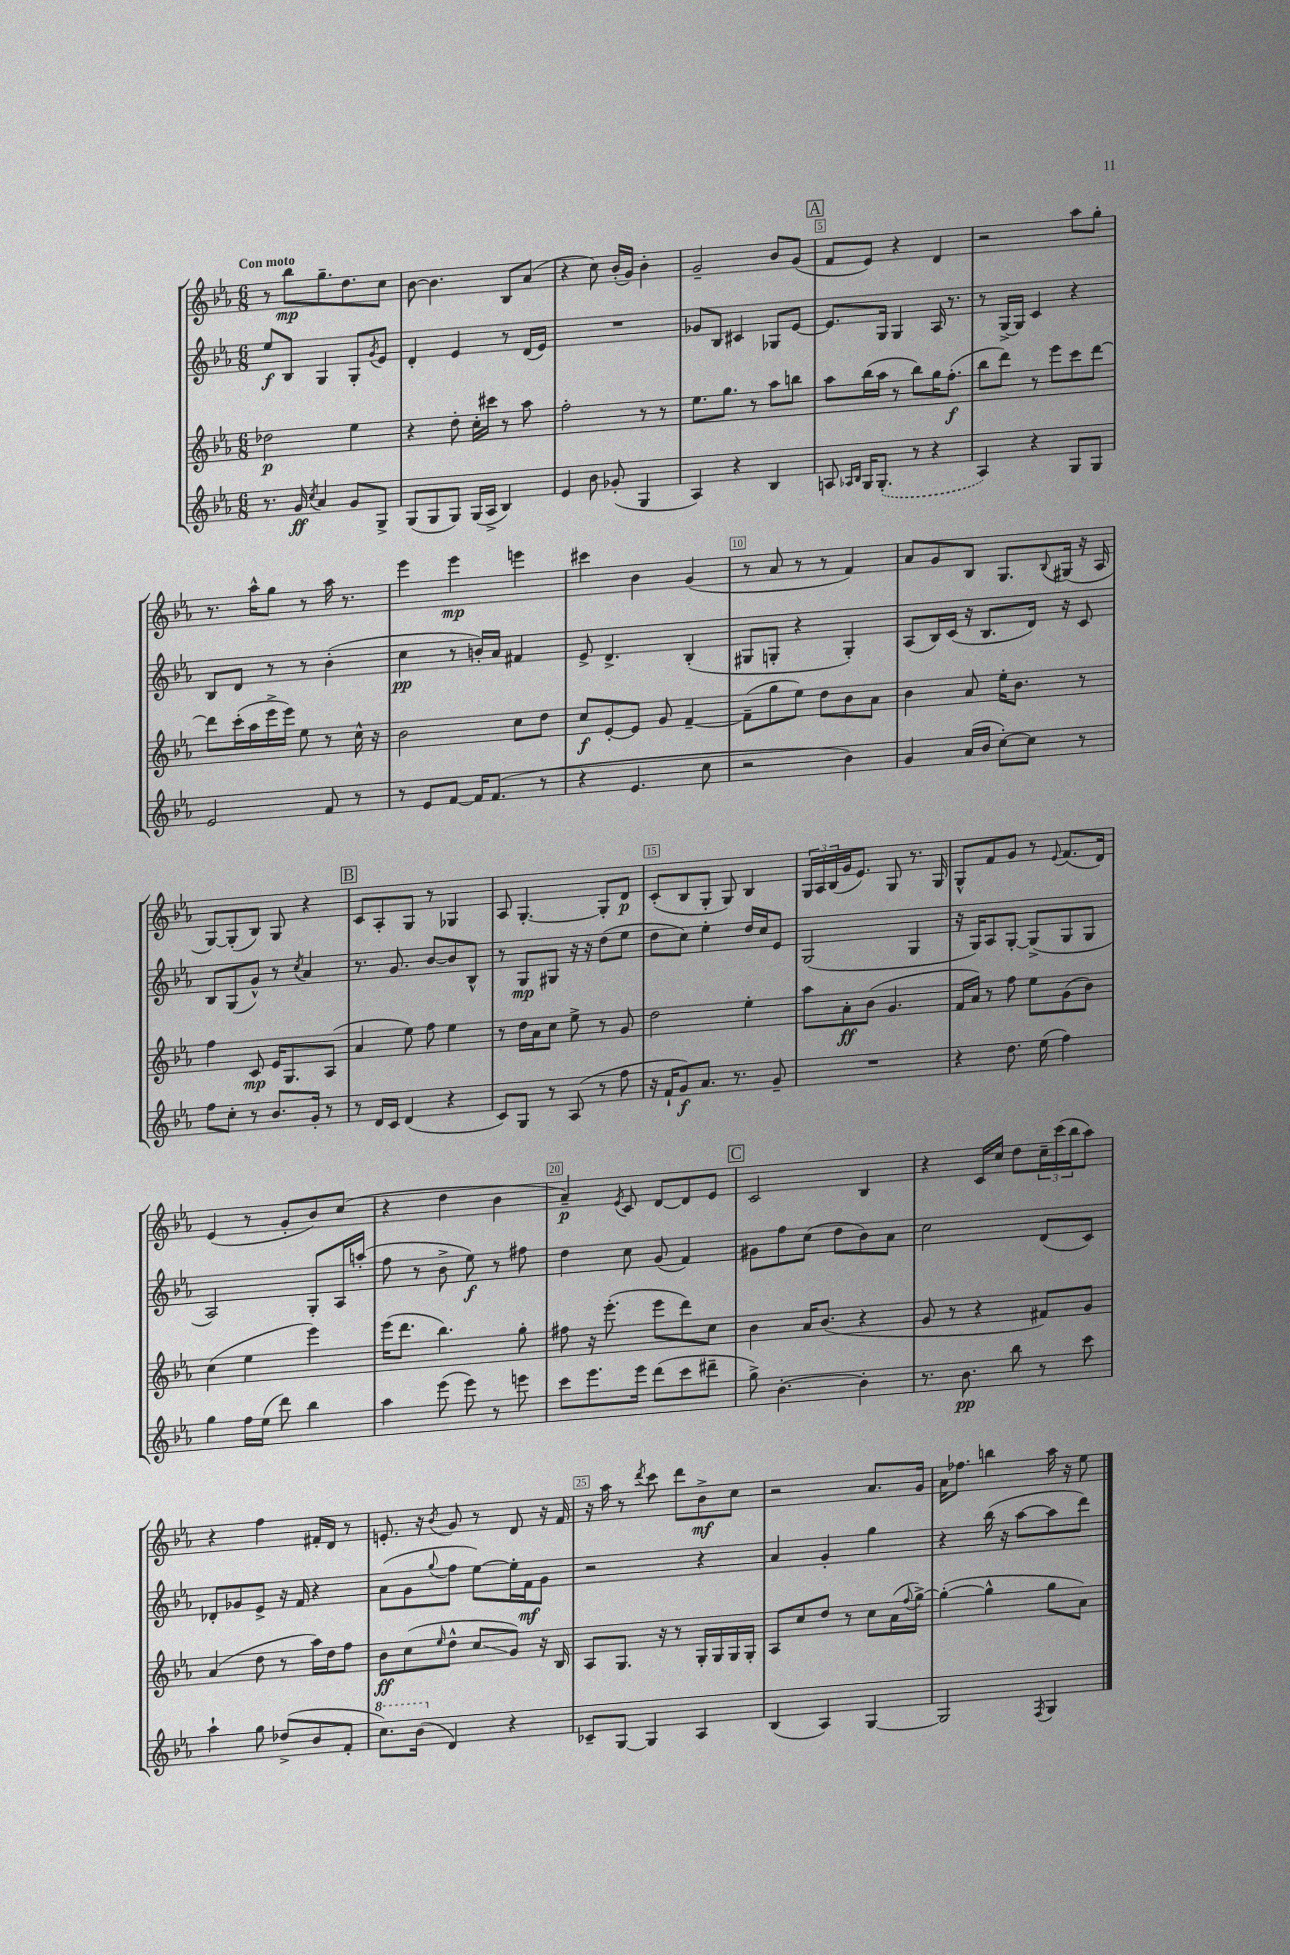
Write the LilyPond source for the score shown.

<<
\new StaffGroup <<
\new Staff = "s0" {
    \clef treble \key ees \major \numericTimeSignature \time 6/8 \tempo "Con moto"
    r8 bes''8\mp g''8.-- d''8. c''8 |
    bes'8~ bes'4. bes8 aes'8( |
    r4 c''8) bes'16-.( g'16) bes'4-. |
    g'2-- bes'8 g'8( |
    \mark \markup { \box "A" } f'8 ees'8) r4 d'4 |
    r2 aes''8 g''8-. |
    r8. aes''16-^ g''8 r8 aes''16 r8. |
    ees'''4 ees'''4\mp e'''4 |
    cis'''4 bes'4 g'4( |
    r8 aes'8 r8 r8 f'4) |
    aes'8 g'8 bes8 g8. \appoggiatura { bes8 } gis16( r16 aes16 |
    g8~) g8-.( bes8) g8 r4 |
    \mark \markup { \box "B" } c'8 aes8-. g8 r8 ges4 |
    aes8 g4.~-. g8-. d'8\p |
    c'8-.( bes8 g8-. g8) bes4 |
    \tuplet 3/2 { g16 aes16 bes16( } g'16 ees'8.) g8 r8. g16 |
    g8-^ f'8 g'8 r8 \appoggiatura { ees'8 } f'8.( d'16) |
    ees'4( r8 g'8-. bes'8) c''8( |
    r4 d''4 bes'4 |
    aes'4--\p) \acciaccatura { ees'8 } c'8 d'8~ d'8 ees'8 |
    \mark \markup { \box "C" } c'2 bes4 |
    r4 c'16 c''16 d''8 \tuplet 3/2 { c''16-- c'''16( bes''16 } aes''8) |
    r4 f''4 fis'16-. d'16 r8 |
    e'8.-. r16 \acciaccatura { bes'8 } g'8 r8 d'8 r16 f'16 |
    r16 aes''16 r8 \acciaccatura { d'''8 } c'''8 d'''8 bes'8->\mf c''8 |
    r2 aes'8. g'16 |
    aes'16 fes''8. b''4 aes''16 r16 ees''8 \bar "|." |
}
\new Staff = "s1" {
    \clef treble \key ees \major \numericTimeSignature \time 6/8
    ees''8\f bes8 g4 g8-. \acciaccatura { g'8 } ees'8 |
    d'4-. ees'4 r8 d'16( ees'16) |
    R2. |
    ges'8 bes8 cis'4 ges8 ees'8~ |
    \mark \markup { \box "A" } ees'8. g16 g4 aes16 r8. |
    r8 g16~-> g16 c'4 r4 |
    bes8 d'8 r8 r8 bes'4-.( |
    c''4\pp r8 b'16-.) aes'16 fis'4 |
    ees'8-> d'4.-> bes4-.( |
    gis8 g8-. r4 g4-.) |
    aes8( bes16) c'16( r16 bes8. d'16) r16 c'8 |
    bes8 g8( g'8-^) r8 \acciaccatura { c''8 } aes'4 |
    \mark \markup { \box "B" } r8. g'8. bes'8~ bes'8 bes8-^ |
    r8 g8\mp gis8 r16 r16 d''8( ees''8 |
    d''8 c''8) ees''4-. d''16 c''16 ees'8 |
    g2( g4 |
    r16 g16) aes8 g8~-. g8->( g8 g8 |
    aes2) g8-. aes16 a''16-.( |
    f''8 r8 bes'8-> ees''8\f) r8 fis''8 |
    d''4 c''8 g'8( f'4) |
    \mark \markup { \box "C" } gis'8 f''8 c''8( d''8 bes'8) aes'8 |
    c''2 d'8( c'8) |
    des'8-. ges'8 ees'8-> r16 f'16 r4 |
    aes'8( g'8 \appoggiatura { g''8 } f''8 ees''8~) ees''16-. f'16\mf g'8 |
    r2 r4 |
    aes'4 g'4-. g''4 |
    r4 bes''16( r16 aes''8~ aes''8 d'''8) \bar "|." |
}
\new Staff = "s2" {
    \clef treble \key ees \major \numericTimeSignature \time 6/8
    des''2\p ees''4 |
    r4 d''8-. c''16-. cis'''16 r8 aes''8 |
    f''2-. r8 r8 |
    ees''8. g''8. r8 aes''8 b''8 |
    \mark \markup { \box "A" } aes''8 bes''16( aes''16 r8 bes''8) g''16 f''8.-.\f( |
    bes''8 d'''8) r8 ees'''8 c'''8 d'''8~ |
    d'''8 c'''16-.( aes''16 ees'''16-> ees'''16) ees''8 r8 c''16-^ r16 |
    bes'2 c''8 d''8 |
    c''8\f ees'8~-. ees'8 g'8 f'4~-- |
    f'8--( g''8 ees''8) d''8 bes'8 aes'8 |
    bes'4 aes'8 ees''16-. bes'8. r8 |
    f''4 c'8\mp ees'16 g8. aes8( |
    \mark \markup { \box "B" } aes'4 ees''8) f''8 ees''4 |
    r8 d''16 aes'16 c''8 ees''8-> r8 g'8 |
    d''2 ees''4-. |
    aes''8 aes'8-.\ff bes'8( g'4. |
    f'16 aes'16) r8 f''8 ees''8 g'8( bes'8) |
    c''4( ees''4 ees'''4) |
    ees'''16( d'''8. bes''4.) g''8-. |
    fis''8 r16 ees'''8.-.( ees'''8 d'''8) c''8 |
    \mark \markup { \box "C" } bes'4 aes'16 bes'8.( r4 |
    g'8 r8 r4 fis'8) g'8 |
    aes'4( d''8 r8 aes''16) d''16 f''8 |
    bes'8\ff c''8( \grace { ees''16 } d''8-^ c''8\glissando g'8) r16 bes16 |
    aes8 g8. r16 r8 g16-. g16 g16 g16-. |
    aes8 c''8 d''8 r8 c''8 aes'16( \appoggiatura { f''8 } g''16~->) |
    g''4~-.( g''4-^ g''8 aes'8) \bar "|." |
}
\new Staff = "s3" {
    \clef treble \key ees \major \numericTimeSignature \time 6/8
    r8. g'16\ff \acciaccatura { c''8 } aes'4 g'8 g8-> |
    g8( g8 g8) g16( aes16-> bes4) |
    ees'4 bes'8 ges'8-.( g4 |
    aes4) r4 bes4 |
    \mark \markup { \box "A" } a8 \grace { aes16 bes16 } g16 \once \slurDashed g8.-.( r8 r4 |
    aes4) r4 g8 g8 |
    ees'2 f'8 r8 |
    r8 ees'8 f'8~ f'16 f'8.( r8 |
    r4 ees'4. c''8 |
    r2 bes'4) |
    g'4 aes'16( bes'16 c''8~-.) c''8 r8 |
    f''8 c''8-. r8 bes'8. g'16-. r8 |
    \mark \markup { \box "B" } r8 d'16 c'16 d'4( r4 |
    c'8) g8 r8 aes8( r8 f''8 |
    r16 f'16-! g'8\f) aes'8. r8. g'8-- |
    R2. |
    r4 d''8. ees''16( f''4) |
    g''4 f''16 ees''16( d'''8) bes''4 |
    aes''4 ees'''8( ees'''8) r8 e'''8 |
    c'''8 ees'''8. ees'''16 d'''8( c'''8 dis'''8-- |
    \mark \markup { \box "C" } g''8->) bes'4.~-. bes'4-. |
    r8. bes'8.\pp bes''8 r8 c'''8 |
    aes''4-! g''8 des''8->( bes'8 f'8-. |
    \ottava #1 c'''8.) bes''16( \ottava #0 d'4) r4 |
    ces'8-- g8~ g4 aes4 |
    bes4( aes4) g4~ |
    g2 \acciaccatura { f8 } g4 \bar "|." |
}
>>
>>
\layout { \context { \Score \override BarNumber.break-visibility = ##(#f #t #t) barNumberVisibility = #(every-nth-bar-number-visible 5) \override BarNumber.stencil = #(make-stencil-boxer 0.1 0.3 ly:text-interface::print) } }
